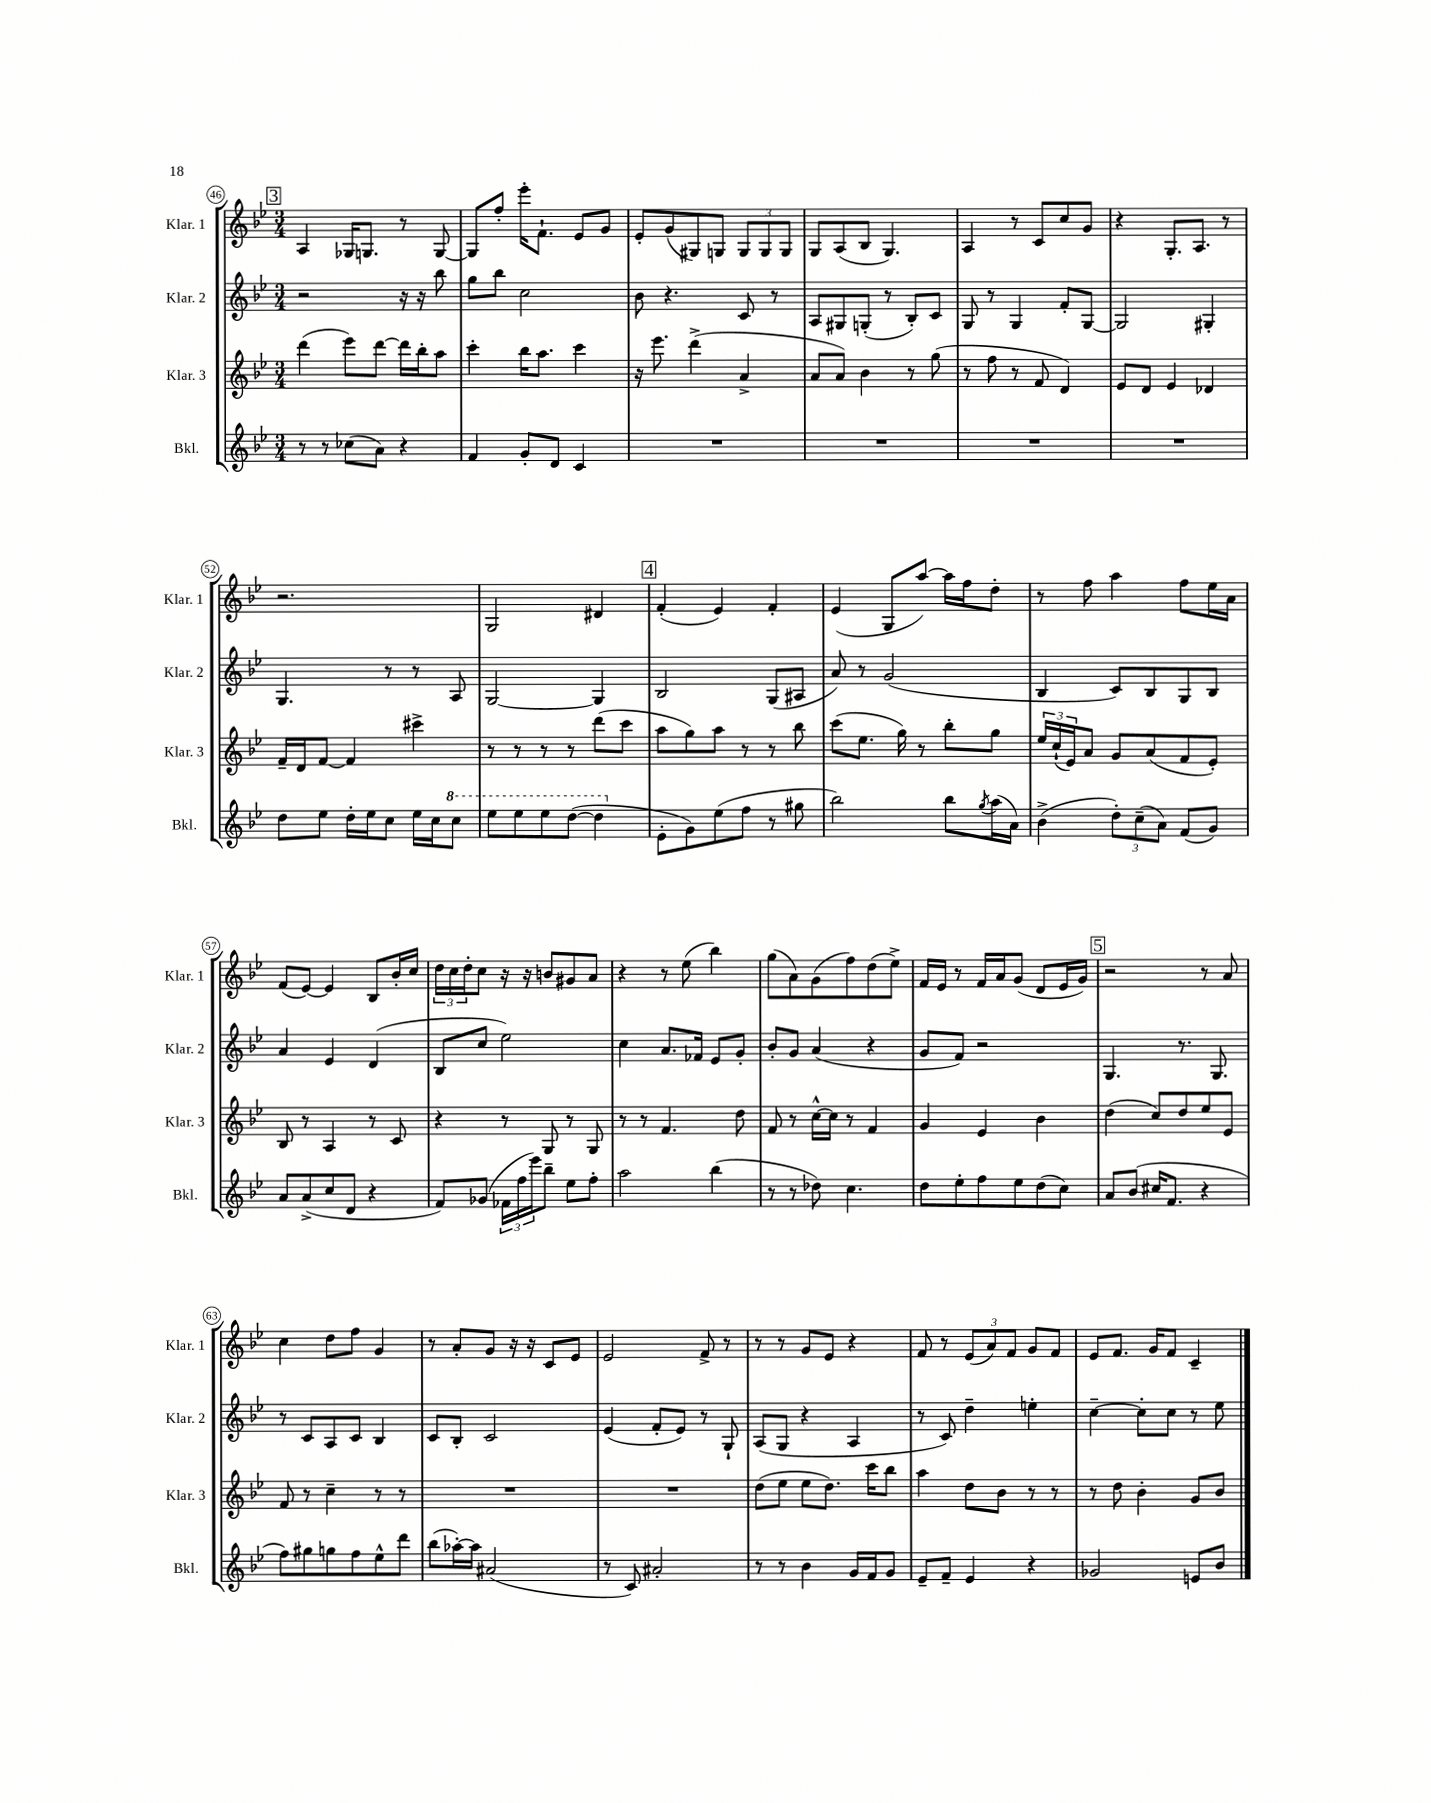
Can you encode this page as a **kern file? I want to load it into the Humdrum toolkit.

**kern	**kern	**kern	**kern
*staff4	*staff3	*staff2	*staff1
*clefG2	*clefG2	*clefG2	*clefG2
*k[b-e-]	*k[b-e-]	*k[b-e-]	*k[b-e-]
*M3/4	*M3/4	*M3/4	*M3/4
8r	(4ddd\	2r	4A/
8r	.	.	.
(8cc-\L	8eee-\L)	.	16G-/LK
.	.	.	8.G/J
8a\J)	[8ddd\J	.	.
4r	16ddd\]LL	16r	8r
.	16bb-'\J	16r	.
.	8aa\J	8bb-\	[8G/
=	=	=	=
4f/	4ccc'\	8gg\L	8G/]L
.	.	8bb-\J	8ff'/J
8g'/L	16bb-\LK	2cc\	16eee-'\LK
.	8.aa\J	.	8.f`\J
8d/J	.	.	.
4c/	4ccc\	.	8e-/L
.	.	.	8g/J
=	=	=	=
2.r	16r	8b-\	8e-'/L
.	8.eee-\	.	.
.	.	4.r	(8g/
.	(4ddd^\	.	8G#/)
.	.	.	8G/J
.	4a^/	8c/	12G/L
.	.	.	12G/
.	.	8r	.
.	.	.	12G/J
=	=	=	=
2.r	8a/L	8A/L	8G/L
.	8a/J)	8G#/	(8A/
.	4b-\	(8G'/J	8B-/J
.	.	8r	4.G/)
.	8r	8B-'/L)	.
.	(8gg\	8c/J	.
=	=	=	=
2.r	8r	8G/	4A/
.	8ff\	8r	.
.	8r	4G/	8r
.	8f/	.	8c/L
.	4d/)	8f'/L	8cc/
.	.	[8G/J	8g/J
=	=	=	=
2.r	8e-/L	2G/]	4r
.	8d/J	.	.
.	4e-/	.	8.G'/L
.	.	.	8.A/J
.	4d-/	4G#'/	.
.	.	.	8r
=	=	=	=
8dd\L	16f~/LL	4.G/	2.r
.	16d/J	.	.
8ee-\J	[8f/J	.	.
16dd'\LL	4f/]	.	.
16ee-\J	.	.	.
8cc\J	.	8r	.
16ee-\LL	4ccc#^\	8r	.
16cc\J	.	.	.
8ccc\J	.	8A/	.
=	=	=	=
8eee-\L	8r	[2G/	2G/
8eee-\	8r	.	.
8eee-\	8r	.	.
([8ddd\J	8r	.	.
4ddd\]	(8ddd\L	4G/]	4d#/
.	8ccc\J	.	.
=	=	=	=
8e-'\L	8aa\L	2B-/	(4f'/
8g\)	8gg\)	.	.
(8ee-\	8aa\J	.	4e-/)
8ff\J	8r	.	.
8r	8r	(8G/L	4f'/
8gg#\	8bb-\	8A#/J	.
=	=	=	=
2bb-\)	(8ccc\L	8a/)	(4e-/
.	8.ee-\J	8r	.
.	.	(2g/	8G/L
.	16gg\)	.	.
.	8r	.	[8aa/J)
8bb-\L	8bb-'\L	.	16aa\]LL
.	.	.	16ff\J
8qgg/	.	.	.
(16aa\L	8gg\J	.	8dd'\J
16a\JJ)	.	.	.
=	=	=	=
(4b-^\	24ee-/LL	4B-/	8r
.	(24cc`/	.	.
.	24e-/J)	.	.
.	8a/J	.	8ff\
12dd'\L)	8g/L	8c/L)	4aa\
(12cc~\	.	.	.
.	(8a/	8B-/	.
12a\J)	.	.	.
(8f/L	8f/	8G/	8ff\L
8g/J)	8e-'/J)	8B-/J	16ee-\L
.	.	.	16a\JJ
=	=	=	=
8a/L	8B-/	4a/	(8f/L
(8a^/	8r	.	[8e-/J)
8cc/	4A/	4e-/	4e-/]
8d/J	.	.	.
4r	8r	(4d/	8B-/L
.	8c/	.	16b-'/L
.	.	.	16cc/JJ
=	=	=	=
8f/L)	4r	8B-/L	24dd\LL
.	.	.	24cc\
.	.	.	24dd'\J
(8g-/J	.	8cc/J	8cc\J
24f-\LL	8r	2ee-\)	16r
24ff\	.	.	.
.	.	.	16r
24eee-\J)	.	.	.
8bb-~\J	8G/	.	8b/L
8ee-\L	8r	.	8g#/
8ff'\J	8G/	.	8a/J
=	=	=	=
2aa\	8r	4cc\	4r
.	8r	.	.
.	4.f/	8.a/L	8r
.	.	.	(8ee-\
.	.	16f-/Jk	.
(4bb-\	.	8e-/L	4bb-\)
.	8dd\	8g'/J	.
=	=	=	=
8r	8f/	8b-'/L	(8gg\L
8r	8r	8g/J	8a\)
8dd-\)	[16cc^^\LL	(4a/	(8g\
.	16cc\]JJ	.	.
4.cc\	8r	.	8ff\)
.	4f/	4r	(8dd\
.	.	.	8ee-^\J)
=	=	=	=
8dd\L	4g/	8g/L	16f/LL
.	.	.	16e-/JJ
8ee-'\	.	8f/J)	8r
8ff\	4e-/	2r	16f/LL
.	.	.	16a/J
8ee-\	.	.	(8g/J
(8dd\	4b-\	.	8d/L
8cc\J)	.	.	16e-/L
.	.	.	16g/JJ)
=	=	=	=
8a/L	(4dd\	4.G/	2r
(8b-/J	.	.	.
16cc#/LK	8cc/L)	.	.
8.f/J	.	.	.
.	8dd/	8.r	.
4r	8ee-/	.	8r
.	.	8.G/	.
.	8e-/J	.	8a/
=	=	=	=
8ff\L)	8f/	8r	4cc\
8gg#\	8r	8c/L	.
8gg\	4cc~\	8A/	8dd\L
8ff\	.	8c/J	8ff\J
8ee-^^\	8r	4B-/	4g/
8ddd\J	8r	.	.
=	=	=	=
(8bb-\L	2.r	8c/L	8r
[16aa-'\L)	.	8B-'/J	8a'/L
16aa-\]JJ	.	.	.
(2a#/	.	2c/	8g/J
.	.	.	16r
.	.	.	16r
.	.	.	8c/L
.	.	.	8e-/J
=	=	=	=
8r	2.r	(4e-/	2e-/
8c/)	.	.	.
2a#'/	.	8f'/L	.
.	.	8e-/J)	.
.	.	8r	8f^/
.	.	8G`/	8r
=	=	=	=
8r	(8dd\L	(8A/L	8r
8r	8ee-\J	8G/J	8r
4b-\	8ee-\L	4r	8g/L
.	8.dd\J)	.	8e-/J
16g/LL	.	4A/	4r
16f/J	16ccc\LK	.	.
8g/J	8bb-\J	.	.
=	=	=	=
8e-~/L	4aa\	8r	8f/
8f~/J	.	8c/)	8r
4e-/	8dd\L	4dd~\	(12e-/L
.	.	.	12a/)
.	8b-\J	.	.
.	.	.	12f/J
4r	8r	4ee'\	8g/L
.	8r	.	8f/J
=	=	=	=
2g-/	8r	[4cc~\	8e-/L
.	8dd\	.	8.f/J
.	4b-'\	8cc'\]L	.
.	.	.	16g/LK
.	.	8cc\J	8f/J
8e/L	8g/L	8r	4c~/
8b-/J	8b-/J	8ee-\	.
==	==	==	==
*-	*-	*-	*-
